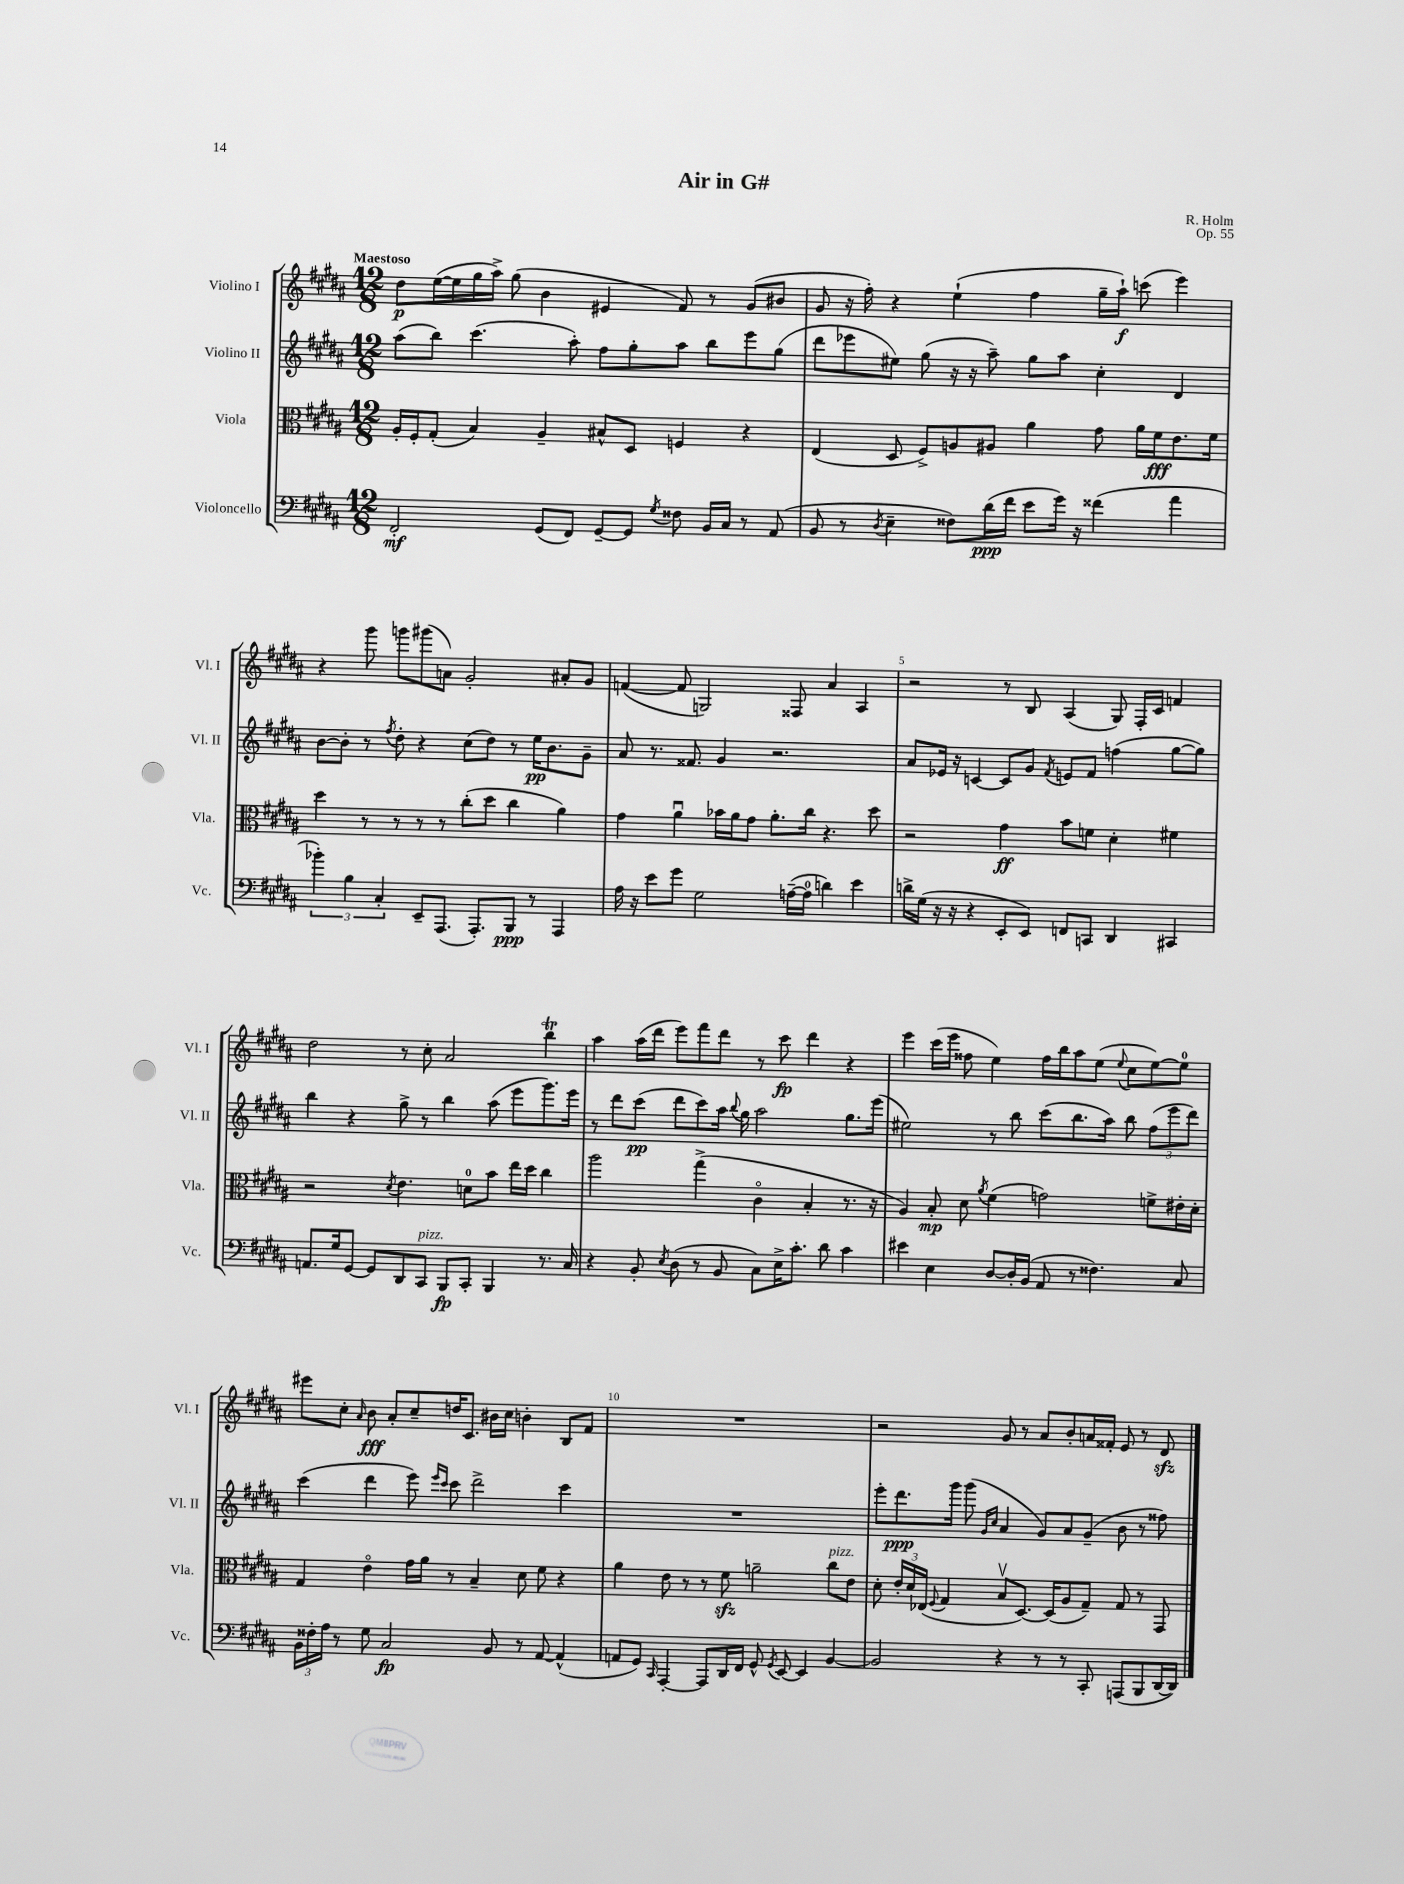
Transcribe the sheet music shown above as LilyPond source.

\header { title = "Air in G#" composer = "R. Holm" opus = "Op. 55" }
<<
\new StaffGroup <<
\new Staff = "s0" \with { instrumentName = "Violino I" shortInstrumentName = "Vl. I" } {
    \clef treble \key b \major \numericTimeSignature \time 12/8 \tempo "Maestoso"
    \autoBeamOff dis''8[\p e''16~( e''16 gis''16 ais''16]->) gis''8( b'4 eis'4 fis'8) r8 gis'8[( bis'8] |
    gis'8 r16 fis''16-.) r4 e''4-!( fis''4 gis''16[-- ais''16]-!\f) c'''8( e'''4) |
    r4 gis'''8 g'''8[ gis'''8( a'8]) gis'2-. ais'8[-. gis'8] |
    f'4~( f'8 g2) fisis8 ais'4 ais4 |
    r2 r8 b8 ais4( gis8) fis16[-. cis'16] f'4 |
    dis''2 r8 cis''8-. ais'2 b''4\trill |
    ais''4 ais''16[( dis'''16] e'''8[) fis'''8 dis'''8] r8 cis'''8\fp dis'''4 r4 |
    e'''4 cis'''16[( e'''16] fisis''8 e''4) fisis''16[ b''16 ais''8 e''8]( \appoggiatura { e''8 } cis''8[ e''8~) e''8]-0 |
    eis'''8[ cis''8]-. \grace { ais'16 } b'8\fff ais'8[-. cis''8-- d''16 cis'8.] bis'16[ cis''16] b'4-. b8[ fis'8] |
    R1. |
    r2 gis'8 r8 ais'8[ b'8-. a'16 fisis'16]-. e'8 r8 dis'8\sfz \bar "|." |
}
\new Staff = "s1" \with { instrumentName = "Violino II" shortInstrumentName = "Vl. II" } {
    \clef treble \key b \major \numericTimeSignature \time 12/8
    \autoBeamOff ais''8[( b''8]) cis'''4.( ais''8-.) fis''8[ gis''8-. ais''8] b''8[ e'''8 gis''8]( |
    dis'''8[ ees'''8 eis''8]) gis''8( r16 r16 ais''8--) gis''8[ ais''8] cis''4-. dis'4 |
    b'8[~ b'8]-. r8 \acciaccatura { fis''8 } dis''8-. r4 cis''8[( dis''8]) r8 e''16[\pp b'8. gis'8]-- |
    ais'8 r8. fisis'8. gis'4 r2. |
    ais'8[ ees'16] r16 c'4~ c'8[ gis'8] \acciaccatura { fis'8 } e'8[ fis'8] f''4( gis''8[~ gis''8]) |
    b''4 r4 gis''8-> r8 b''4 ais''8( e'''8[ gis'''8.) e'''16] |
    r8 dis'''8[ cis'''8]\pp( dis'''8[ cis'''8) ais''16] \appoggiatura { b''8 } gis''16 ais''2 gis''8.[ e'''16]( |
    eis''2) r8 b''8 cis'''8[( b''8. ais''16]) b''8 \tuplet 3/2 { fis''8[( e'''8 dis'''8]) } |
    cis'''4( dis'''4 e'''8) \grace { e'''16[ cis'''16] } cis'''8 dis'''2-> cis'''4 |
    R1. |
    e'''8[-. dis'''8.\ppp gis'''16] gis'''8( \grace { gis'16[ cis''16] } ais'4 gis'8[) ais'8 gis'8]--( b'8 r8 fisis''8) \bar "|." |
}
\new Staff = "s2" \with { instrumentName = "Viola" shortInstrumentName = "Vla." } {
    \clef alto \key b \major \numericTimeSignature \time 12/8
    \autoBeamOff ais16[-. fis16-. gis8]-.( b4) ais4-- bis8[-^ dis8] f4 r4 |
    e4( dis8 fis8[->) a8 ais8] ais'4 gis'8 ais'16[ fis'16\fff e'8. fis'16] |
    dis''4 r8 r8 r8 r8 cis''8[-.( dis''8] cis''4 ais'4) |
    gis'4 ais'4\downbow bes'16[ ais'16 gis'8] ais'8.[-. cis''16] r4. dis''8 |
    r2 gis'4\ff b'8[ f'8] dis'4-. fis'4 |
    r2 \acciaccatura { dis'8 } e'4. d'8[-0 b'8] e''16[ dis''16] cis''4 |
    ais''2 gis''4->( cis'4\flageolet b4-. r8. r16 |
    ais4) b8-.\mp dis'8 \acciaccatura { ais'8 } fis'4( g'2) f'8[-> eis'16-. dis'16]-. |
    gis4 e'4\flageolet gis'16[ ais'16] r8 b4-- dis'8 fis'8 r4 |
    ais'4 e'8 r8 r8 fis'8\sfz a'2-- cis''8[^\markup { \italic "pizz." } e'8] |
    dis'8-. \tuplet 3/2 { e'16[-. dis'16 ees16]( } \appoggiatura { fis8 } gis4 b8[\upbow dis8.]~) dis16[( ais8 gis8]--) gis8 r8 gis,8 \bar "|." |
}
\new Staff = "s3" \with { instrumentName = "Violoncello" shortInstrumentName = "Vc." } {
    \clef bass \key b \major \numericTimeSignature \time 12/8
    \autoBeamOff fis,2-.\mf gis,8[( fis,8]) gis,8[~-- gis,8] \acciaccatura { gis8 } fisis8 b,16[ cis16] r8 ais,8( |
    b,8 r8 \acciaccatura { dis8 } e4-- fisis8[) dis'16\ppp( fis'16] e'8[ gis'16]) r16 fisis'4( ais'4 |
    \tuplet 3/2 { bes'4-.) b4 cis4-. } e,8[-- ais,,8.]( ais,,8.[-.) b,,8]\ppp r8 ais,,4 |
    ais16 r16 e'8[ gis'8] gis2 a16[~--( a16]-0 d'4) e'4 |
    d'16[-> gis16]( r16 r16 r4 e,8[-. e,8]) f,8[ c,8] dis,4 cis,4 |
    a,8.[ gis16 gis,8]~ gis,8[ dis,8 cis,8]^\markup { \italic "pizz." } b,,8[\fp cis,8]-. b,,4 r8. cis16 |
    r4 b,8-. \acciaccatura { e8 } dis8( r8 b,8 cis8[) e16-> cis'8.]-. dis'8 cis'4 |
    eis'4 e4 dis8[~ dis16-. b,16]( ais,8 r8 fisis4.) cis8 |
    \tuplet 3/2 { b,16[ fisis16-. ais16] } r8 gis8 cis2\fp b,8 r8 ais,8~ ais,4-^( |
    a,8[ gis,8]) \grace { cis,16 } ais,,4~-. ais,,8[ dis,16 fis,16] gis,8-^ \acciaccatura { gis,8 } e,8~ e,4 b,4~ |
    b,2 r4 r8 r8 cis,8-. a,,8[( b,,8 dis,16~ dis,16]) \bar "|." |
}
>>
>>
\layout { \context { \Score \override BarNumber.break-visibility = ##(#f #t #t) barNumberVisibility = #(every-nth-bar-number-visible 5) } }
